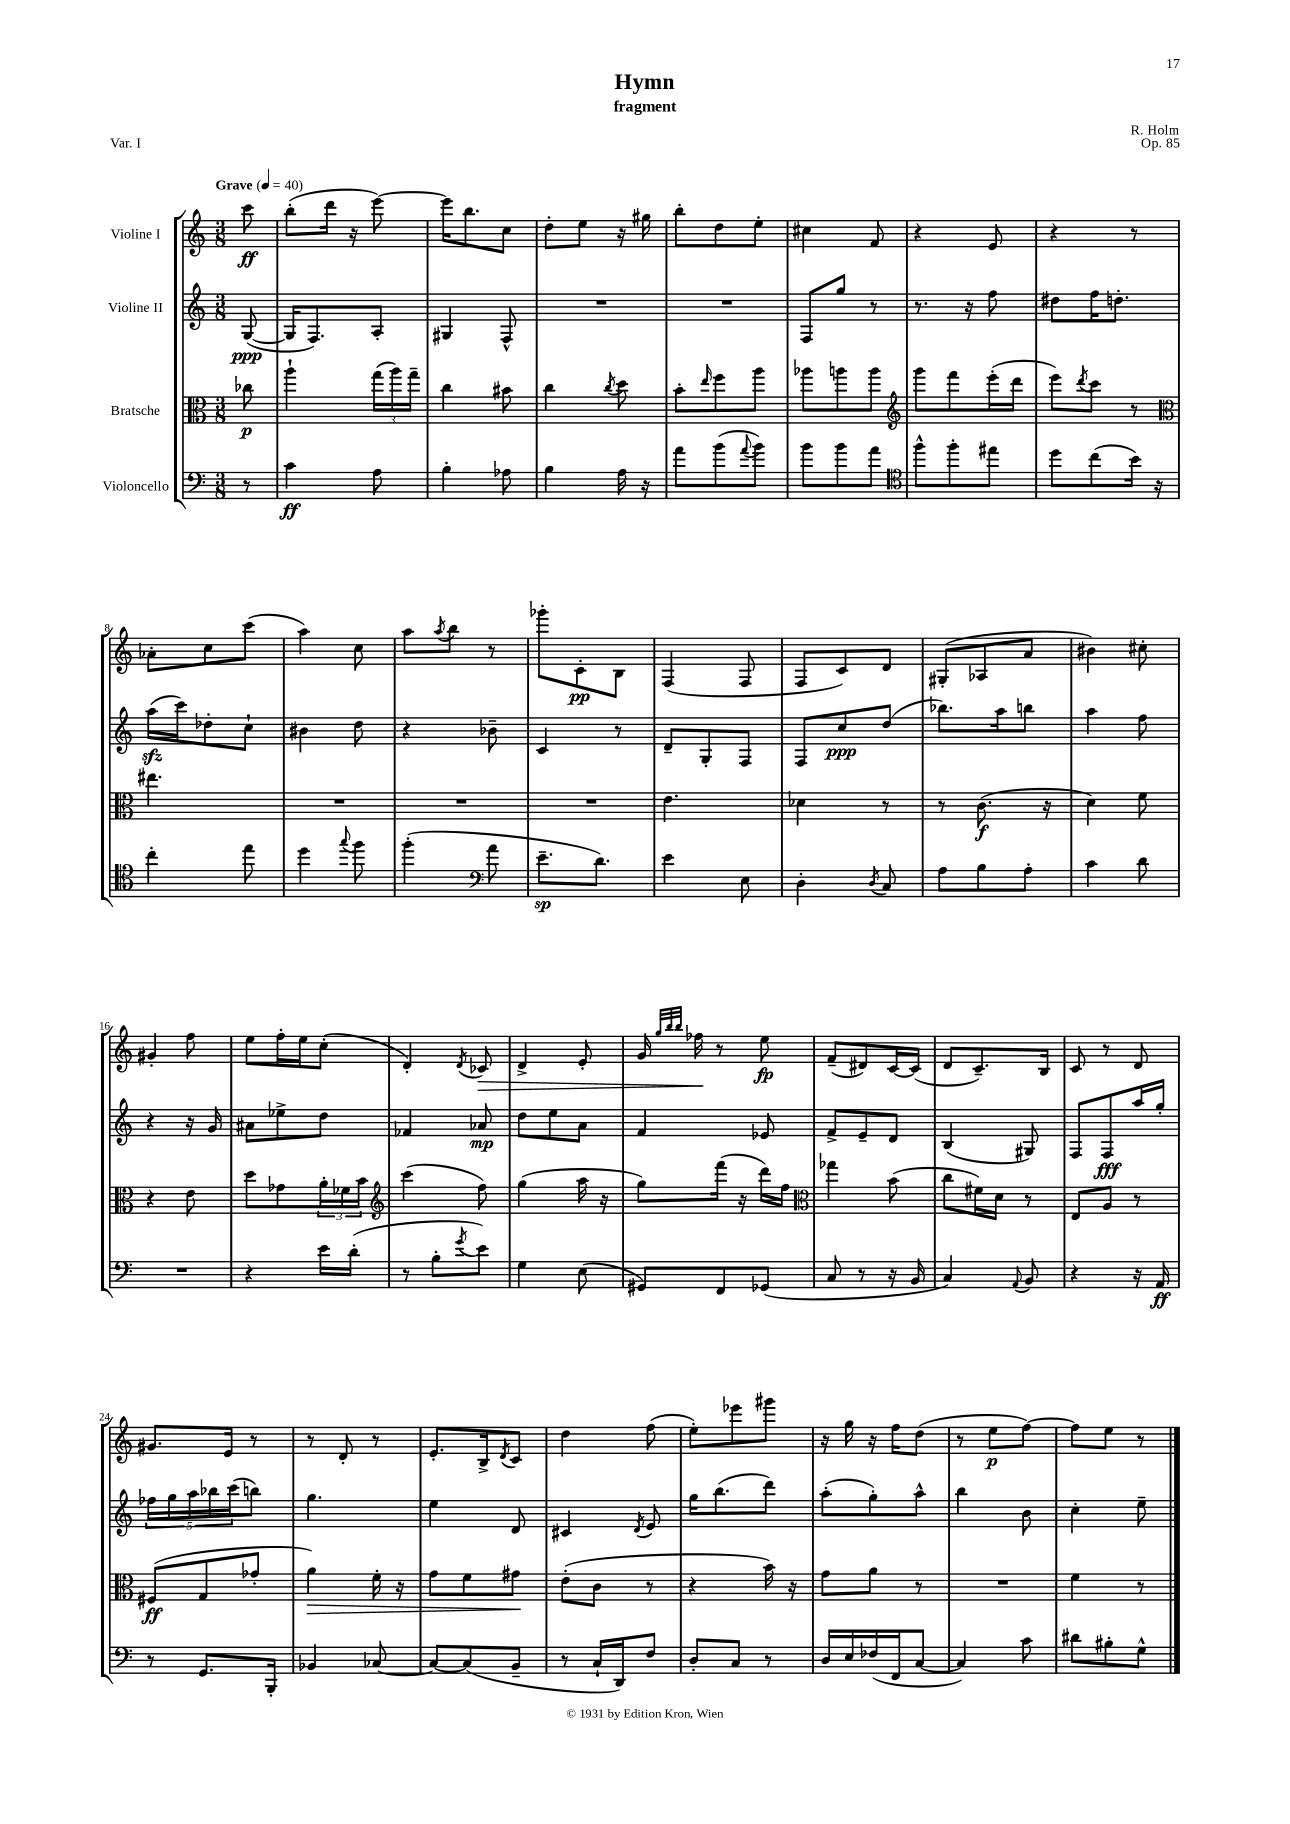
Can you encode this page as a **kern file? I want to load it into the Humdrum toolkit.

**kern	**kern	**kern	**kern
*staff4	*staff3	*staff2	*staff1
*clefF4	*clefC3	*clefG2	*clefG2
*k[]	*k[]	*k[]	*k[]
*M3/8	*M3/8	*M3/8	*M3/8
*MM40	*MM40	*MM40	*MM40
8r	8cc-	([8G	8ccc
=	=	=	=
4c	4aa`	16G]	(8bb'
.	.	8.F)	.
.	.	.	16ddd
.	.	.	16r
8A	(24gg	8A'	[8eee)
.	24aa)	.	.
.	24gg~	.	.
=	=	=	=
4B'	4cc	4G#	16eee]
.	.	.	8.bb
8A-	8b#	8F^^	8cc
=	=	=	=
4B	4cc	4.r	8dd'
.	.	.	8ee
.	8qcc	.	.
16A	8dd	.	16r
16r	.	.	16gg#
=	=	=	=
8a	8b'	4.r	8bb'
.	16qqee	.	.
(8b	8ff	.	8dd
8qqa	.	.	.
8b)	8aa	.	8ee'
=	=	=	=
8b	8aa-	8F	4cc#
8b	8aa	8gg	.
8a	8aa	8r	8f
=	=	=	=
*clefC4	*clefG2	*	*
8ff^^	8ggg	8.r	4r
8ff'	8fff	.	.
.	.	16r	.
8ee#	(16eee'	8ff	8e
.	16ddd	.	.
=	=	=	=
8dd	8eee)	8dd#	4r
.	8qddd	.	.
(8cc	8ccc	16ff	.
.	.	8.dd'	.
16b)	8r	.	8r
16r	.	.	.
=	=	=	=
*	*clefC3	*	*
4cc'	4.ee#	(16aa	8a-'
.	.	16ccc)	.
.	.	8dd-'	8cc
8ee	.	8cc`	(8ccc
=	=	=	=
4dd	4.r	4b#	4aa)
8qqgg	.	.	.
8ff	.	8dd	8cc
=	=	=	=
(4ff'	4.r	4r	8aa
.	.	.	8qaa
.	.	.	8bb
*clefF4	*	*	*
8a	.	8b-~	8r
=	=	=	=
8.e~	4.r	4c	8ggg-'
.	.	.	8c'
8.d)	.	.	.
.	.	8r	8B
=	=	=	=
4e	4.e	8d~	(4F
.	.	8G'	.
8E	.	8F	8F
=	=	=	=
4D'	4d-	8F	8F
.	.	8cc	8c)
8qD	.	.	.
8C	8r	(8dd	8d
=	=	=	=
8A	8r	8.bb-)	(8G#'
8B	(8.c	.	8A-
.	.	16aa	.
8A'	.	8bb	8a
.	16r	.	.
=	=	=	=
4c	4d)	4aa	4b#)
8d	8f	8ff	8cc#'
=	=	=	=
4.r	4r	4r	4g#'
.	8e	16r	8ff
.	.	16g	.
=	=	=	=
4r	8dd	8a#	8ee
.	8g-	8ee-^	16ff'
.	.	.	16ee
16e	24a'	8dd	(8cc'
.	24f-	.	.
(16d'	.	.	.
.	24b	.	.
=	=	=	=
*	*clefG2	*	*
8r	(4ccc	4f-	4d')
8B'	.	.	.
8qg	.	.	8qd
8e)	8ff)	8a-	8c-
=	=	=	=
4G	(4gg	8dd	4d^
.	.	8ee	.
(8E	16aa	8a	8e'
.	16r	.	.
=	=	=	=
8GG#)	8gg)	4f	16g
.	.	.	32qqgg
.	.	.	32qqbb
.	.	.	32qqbb
.	.	.	16ff-
8FF	(16fff	.	8r
.	16r	.	.
(8GG-	16ddd)	8e-	8ee
.	16ff	.	.
=	=	=	=
*	*clefC3	*	*
8C	4gg-	8f^	(8f~
8r	.	8e~	8d#)
16r	(8b	8d	[16c
16BB	.	.	(16c]
=	=	=	=
4C)	8cc	(4B	8d
.	16f#)	.	8.c~)
.	16d	.	.
8qqAA	.	.	.
8BB	8r	8G#)	.
.	.	.	16B
=	=	=	=
4r	8E	8F	8c
.	8A	8F	8r
16r	8r	16aa	8d
16AA	.	16gg'	.
=	=	=	=
8r	(8F#	20ff-	8.g#
.	.	20gg	.
.	.	20aa	.
8.GG	8G	.	.
.	.	20bb-	.
.	.	.	16e
.	.	(20ccc	.
.	8g-'	8bb)	8r
16BBB'	.	.	.
=	=	=	=
4BB-	4a)	4.gg	8r
.	.	.	8d'
[8C-	16f'	.	8r
.	16r	.	.
=	=	=	=
8C-_	8g	4ee	8.e'
(8C-]	8f	.	.
.	.	.	16B^
.	.	.	8qd
8BB~	8g#	8d	8c
=	=	=	=
8r	(8e'	4c#	4dd
16C`	8c	.	.
16DD)	.	.	.
.	.	8qd	.
8F	8r	8e	(8ff
=	=	=	=
8D'	4r	16gg	8ee')
.	.	(8.bb	.
8C	.	.	8eee-
8r	16b)	8ddd)	8ggg#
.	16r	.	.
=	=	=	=
16D	8g	(8aa'	16r
16E	.	.	16gg
(16F-	8a	8gg')	16r
16FF	.	.	16ff
[8C	8r	8aa^^	(8dd
=	=	=	=
4C])	4.r	4bb	8r
.	.	.	8ee
8c	.	8b	[8ff)
=	=	=	=
8d#	4f	4cc'	8ff]
8B#'	.	.	8ee
8G^^	8r	8ee~	8r
==	==	==	==
*-	*-	*-	*-
